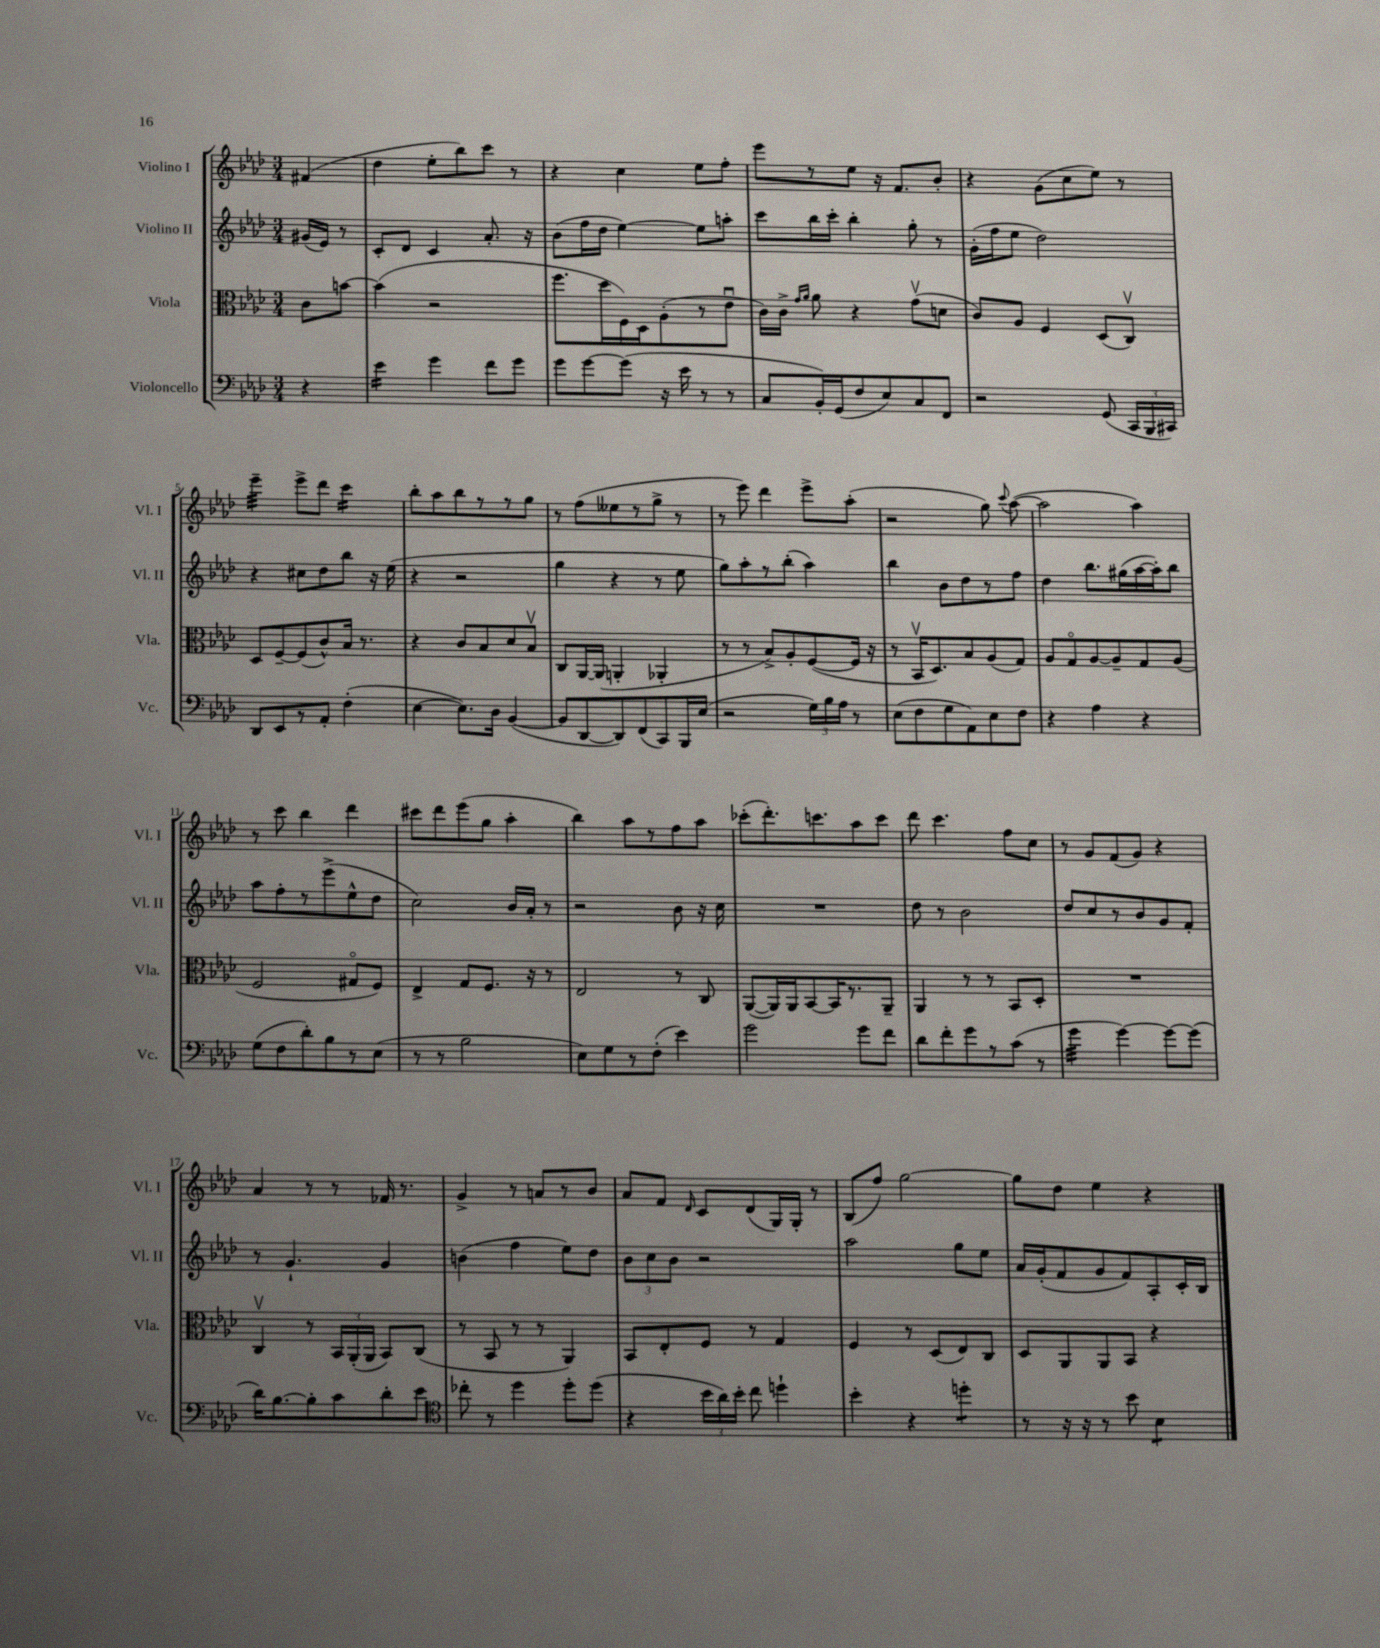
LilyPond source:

<<
\new StaffGroup <<
\new Staff = "s0" \with { instrumentName = "Violino I" shortInstrumentName = "Vl. I" } {
    \clef treble \key aes \major \numericTimeSignature \time 3/4 \partial 4
    \autoBeamOff fis'4( |
    des''4 ees''8[-. bes''8) c'''8] r8 |
    r4 c''4 ees''8[ f''8]-. |
    ees'''8[ r8 ees''8] r16 f'8.[ bes'8]-. |
    r4 g'8[( c''8 ees''8]) r8 |
    ees'''4:32-- ees'''8[-> des'''8] c'''4:16 |
    bes''8[-. aes''8 bes''8 r8 r8 g''8] |
    r8 f''8[( eeses''8 r8 g''8]-> r8 |
    r8 ees'''8) des'''4 ees'''8[-> aes''8]-.( |
    r2 g''8) \appoggiatura { c'''8 } aes''8~( |
    aes''2 aes''4) |
    r8 c'''8 bes''4 des'''4 |
    cis'''8[ des'''8 ees'''8( g''8] aes''4-. |
    bes''4) aes''8[ r8 f''8 aes''8] |
    ces'''8[-.( des'''8.-.) c'''8. aes''8 c'''8] |
    des'''8 c'''4. f''8[ c''8] |
    r8 g'8[ f'8( g'8]) r4 |
    aes'4 r8 r8 fes'16 r8. |
    g'4-> r8 a'8[ r8 bes'8] |
    aes'8[ f'8] \grace { des'16 } c'8[ des'8( g16) g16]-. r8 |
    bes8[( f''8]) g''2~ |
    g''8[ des''8] ees''4 r4 \bar "|." |
}
\new Staff = "s1" \with { instrumentName = "Violino II" shortInstrumentName = "Vl. II" } {
    \clef treble \key aes \major \numericTimeSignature \time 3/4 \partial 4
    \autoBeamOff gis'16[( ees'16]) r8 |
    c'8[-. des'8] c'4 aes'8.-. r16 |
    bes'8[( f''16 des''16] ees''4~) ees''8[ a''8]-. |
    c'''8[ bes''16 c'''16]-. bes''4-. g''8-. r8 |
    g'16[-.( f''16 ees''8] des''2) |
    r4 cis''8[ des''8 bes''8] r16 ees''16( |
    r4 r2 |
    g''4 r4 r8 ees''8 |
    g''8[) aes''8-. r8 bes''8]-.( aes''4) |
    bes''4 bes'8[ des''8 r8 f''8] |
    des''4 bes''8.[ gis''16( aes''16~ aes''16-.) bes''8] |
    aes''8[ f''8-. r8 ees'''8->( ees''8-^ des''8] |
    c''2) bes'16[ aes'16]-. r8 |
    r2 bes'8 r16 c''16 |
    R2. |
    des''8 r8 bes'2 |
    des''8[ c''8 r8 bes'8 g'8 f'8]-. |
    r8 g'4.-! g'4 |
    b'4( f''4 ees''8[) des''8] |
    \tuplet 3/2 { bes'8[ c''8 bes'8] } r2 |
    aes''2 g''8[ ees''8] |
    aes'16[ g'16-.( f'8 g'8 f'8) aes8-. c'16-. bes16] \bar "|." |
}
\new Staff = "s2" \with { instrumentName = "Viola" shortInstrumentName = "Vla." } {
    \clef alto \key aes \major \numericTimeSignature \time 3/4 \partial 4
    \autoBeamOff c'8[ b'8]~ |
    b'4( r2 |
    f''8.[ des''16 f16) des16 aes8-.( r8 ees'8]\downbow |
    c'16[) c'16]-> \grace { g'16[ aes'16] } aes'8 r4 g'8[\upbow( d'8] |
    c'8[) aes8] f4 des8[( c8]\upbow) |
    des8[ f8~-- f8( c'8-^) bes16] r8. |
    r4 c'8[ bes8 des'8 bes8]\upbow |
    c8[ aes,16~ aes,16]( a,4-. aes,4-. |
    r8 r8 bes8[->) aes8-. f8~( f16] r16 |
    r8 bes,16[\upbow des8.) bes8 aes8( g8]) |
    aes8[ g8\flageolet aes8~ aes8-- g8 aes8]( |
    f2 gis8[\flageolet f8]) |
    ees4-> g8[ f8.] r16 r8 |
    ees2 r8 c8 |
    aes,8[~( aes,16) aes,16 bes,8~ bes,16 r8. aes,8]-- |
    aes,4 r8 r8 bes,8[ des8]-. |
    R2. |
    c4\upbow r8 \tuplet 3/2 { bes,16[ aes,16-.( aes,16] } bes,8[) c8]( |
    r8 bes,8 r8 r8 aes,4) |
    bes,8[ ees8-. f8] r8 g4 |
    f4 r8 des8[( ees8) c8] |
    des8[ aes,8 aes,8 bes,8] r4 \bar "|." |
}
\new Staff = "s3" \with { instrumentName = "Violoncello" shortInstrumentName = "Vc." } {
    \clef bass \key aes \major \numericTimeSignature \time 3/4 \partial 4
    \autoBeamOff r4 |
    ees'4:16 g'4 f'8[ g'8] |
    g'8[ g'8~ g'8]( r16 ees'16 r8 r8 |
    c8[ bes,16-.) g,16( f8 ees8) c8 f,8] |
    r2 g,8( \tuplet 3/2 { c,16[ bes,,16 cis,16]) } |
    des,8[ ees,8 r8 aes,8]-. f4-.( |
    ees4~ ees8.[) des16] bes,4~( |
    bes,8[ des,8~ des,8) f,8( c,8) bes,,16 ees16]( |
    r2 \tuplet 3/2 { g16[) bes16 aes16] } r8 |
    ees8[( f8 g8 aes,8) ees8 f8] |
    r4 aes4 r4 |
    g8[( f8 des'8-.) bes8 r8 ees8]( |
    r8 r8 bes2 |
    ees8[) g8 r8 f8]-.( ees'4) |
    g'2 g'8[ f'8] |
    des'8[ f'8-. g'8 r8 c'8]( r8 |
    g'4:32 g'4~) g'8[~ g'8]( |
    des'16[) bes8.~ bes8-. c'8 des'8-. ees'8] |
    \clef tenor ces''8-. r8 des''4 des''8[-. des''8]( |
    r4 \tuplet 3/2 { bes'16[ aes'16) bes'16]-. } c''8 d''4-! |
    bes'4-. r4 d''4:8-. |
    r8 r16 r16 r8 bes'8 bes4:8 \bar "|." |
}
>>
>>
